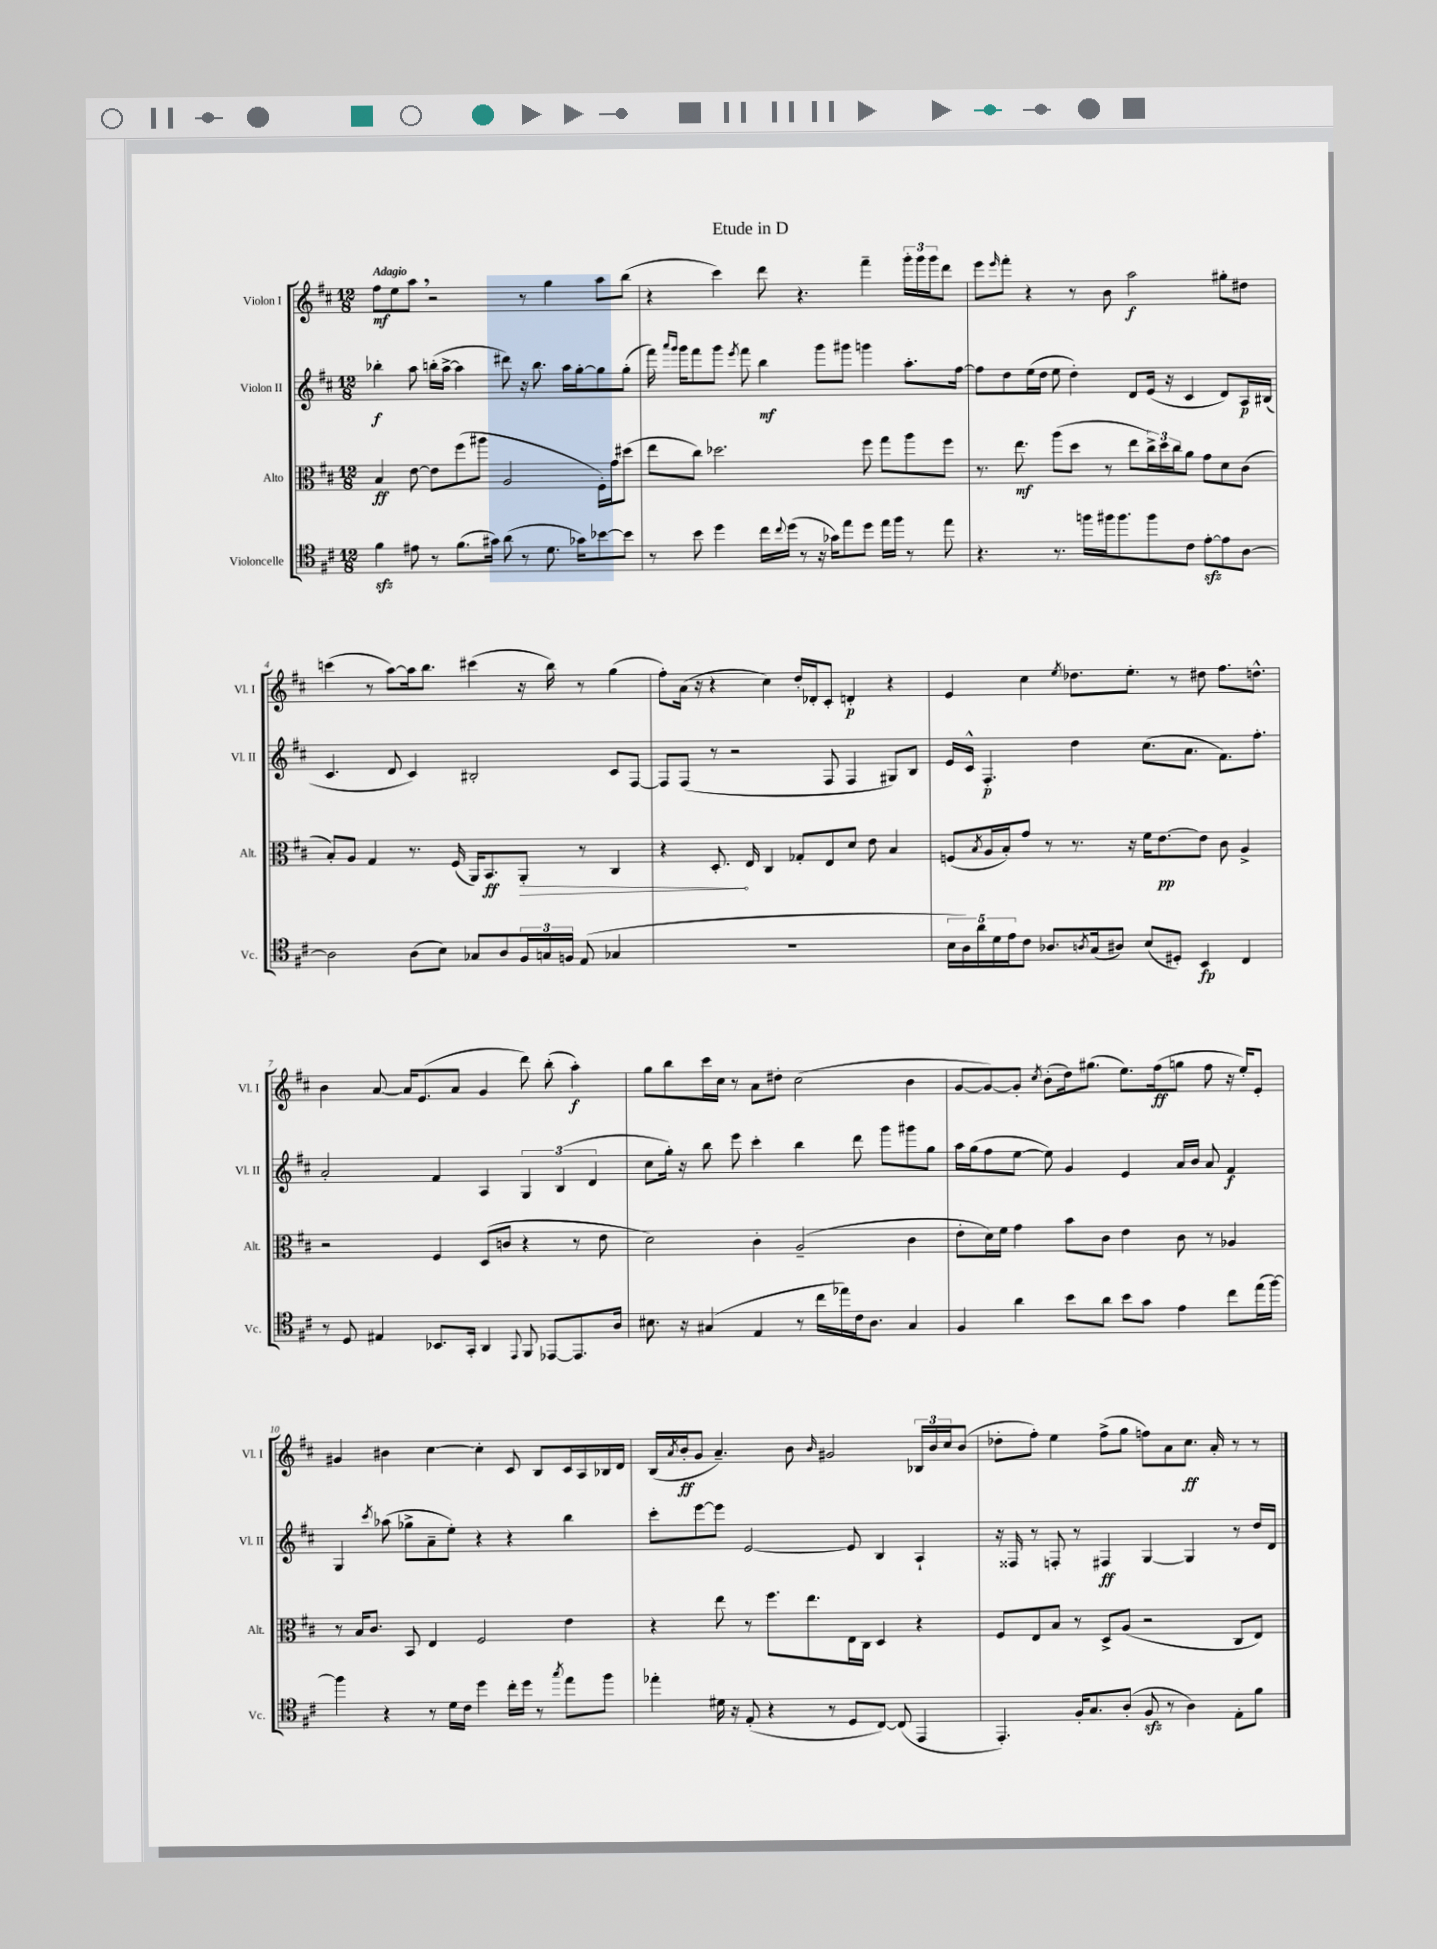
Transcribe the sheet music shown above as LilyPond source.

\header { title = "Etude in D" }
<<
\new StaffGroup <<
\new Staff = "s0" \with { instrumentName = "Violon I" shortInstrumentName = "Vl. I" } {
    \clef treble \key d \major \numericTimeSignature \time 12/8 \tempo "Adagio"
    fis''8\mf e''8 a''8 \breathe r2 r8 g''4 a''8 b''8( |
    r4 cis'''4) d'''8 r4. fis'''4-- \tuplet 3/2 { g'''16-. g'''16 g'''16 } d'''8 |
    e'''8 \grace { e'''16 } fis'''8-. r4 r8 b'8 a''2\f gis''8-. dis''8 |
    c'''4( r8 a''8~) a''16 b''8. cis'''4( r16 b''16) r8 g''4( |
    fis''8-.) a'16( r16 r4 cis''4) d''16-. des'16-. cis'8-. d'4-.\p r4 |
    e'4 cis''4 \acciaccatura { e''8 } des''8. e''8.-. r8 dis''8 fis''8. d''8.-^ |
    b'4 a'8~ a'16 e'8.( a'8 g'4 d'''8) b''8-.( a''4-.\f) |
    g''8 b''8 cis'''16 cis''16 r8 a'8 dis''8-. cis''2( b'4 |
    g'8~ g'8~) g'8-. \acciaccatura { cis''8 } b'8-.( d''16) gis''8.( e''8.) fis''16\ff( g''8 fis''8 r16 e''16-.) e'8-. |
    gis'4 bis'4 cis''4~ cis''4-. cis'8 b8 cis'16 a16 bes16 d'16 |
    b16( \acciaccatura { a'8 } b'16-.\ff g'8 a'4.--) b'8 \grace { b'16 } gis'2 \tuplet 3/2 { bes16 b'16 cis''16 } b'8( |
    des''8-. fis''8-.) e''4 fis''8->( g''8 f''8) a'8 cis''8.\ff a'16-. r8 r8 \bar "|." |
}
\new Staff = "s1" \with { instrumentName = "Violon II" shortInstrumentName = "Vl. II" } {
    \clef treble \key d \major \numericTimeSignature \time 12/8
    bes''4-.\f a''8 b''16-.( a''16~-> a''4 dis'''8) r16 b''8. a''16 g''16~-. g''8 g''8-.( |
    fis'''16) \grace { a'''16 g'''16 } g'''16 fis'''8 g'''8 \acciaccatura { e'''8 } fis'''8 b''4\mf g'''8 gis'''8 g'''4 a''8.-. fis''16~ |
    fis''8 d''8 e''16( d''16 e''8 d''4-.) d'8 e'16( r16 cis'4 d'8) a16\p bis16( |
    cis'4. d'8 cis'4) bis2-. cis'8 fis8~ |
    fis8 fis8( r8 r2 fis8 fis4 gis8) b8 |
    e'16 cis'16-^ fis4.-.\p d''4 cis''8.( a'8. fis'8.) fis''8.-. |
    a'2-. fis'4 a4 \tuplet 3/2 { g4 b4( d'4 } |
    cis''8 g''16-.) r16 b''8 e'''8 cis'''4-. b''4 d'''8 g'''8 gis'''8 g''8 |
    a''16 g''16( fis''8 e''8~ e''8) g'4 e'4 a'16 b'16 a'8 fis'4\f |
    g4 \acciaccatura { cis'''8 } aes''8( ges''8-> a'8-- e''8-.) r4 r4 b''4 |
    cis'''8-. e'''8~ e'''8 e'2~ e'8 b4 a4-! |
    r16 fisis16 r8 f8-. r8 fis4\ff g4~ g4 r8 d''16 d'16 \bar "|." |
}
\new Staff = "s2" \with { instrumentName = "Alto" shortInstrumentName = "Alt." } {
    \clef alto \key d \major \numericTimeSignature \time 12/8
    b4\ff e'8~ e'8 fis''8( ais''8 a2 fis16-.) g'16 dis''8( |
    e''8 cis''8) des''2. fis''8 g''8 a''8 fis''8 |
    r8. e''8.\mf a''8( d''8 r8 e''8 \tuplet 3/2 { cis''16->) d''16 cis''16 } a'8 g'8 d'8 cis'8( |
    b8-.) a8 g4 r8. fis16( a,16) b,8.\ff \once \override Hairpin.circled-tip = ##t a,8-.\> r8 cis4 |
    r4 d8.-.\! e16 cis4 ges8-. e8 d'8 e'8 b4 |
    f8( \acciaccatura { b8 } a16 b16-.) g'8 r8 r8. r16 fis'16 e'8.~\pp e'8 cis'8 a4-> |
    r2 fis4 d8( c'8 r4 r8 e'8 |
    d'2) cis'4-. a2--( cis'4 |
    e'8-. d'16) fis'16 g'4 b'8 cis'8 e'4 cis'8 r8 aes4 |
    r8 b16 cis'8. b,8 e4 fis2 e'4 |
    r4 e''8 r8 fis''8. e''8. e16 cis16 d4 r4 |
    fis8 e8 b8 r8 d8-> a8( r2 cis8 e8) \bar "|." |
}
\new Staff = "s3" \with { instrumentName = "Violoncelle" shortInstrumentName = "Vc." } {
    \clef tenor \key d \major \numericTimeSignature \time 12/8
    fis'4\sfz eis'8 r8 fis'8.( gis'16) a'8( r8 d'8. ges'16) bes'8~ bes'8 |
    r8 b'8 d''4 cis''16 \appoggiatura { cis''8 } d''16( r8 r16 ges'16) e''8 d''8 e''16 fis''16 r8 e''8 |
    r4. r8. f''16 fis''16 fis''8. fis''8 cis'8 e'8~-.\sfz e'8 a8~ |
    a2 a8( b8) ges8 a8 \tuplet 3/2 { fis16 g16 f16 } e8( ges4 |
    R1. |
    \tuplet 5/4 { b16 a16) a'16 d'16 e'16 } cis'8 aes8. \acciaccatura { a8 } g16( ais8) b8( dis8-.) b,4\fp cis4 |
    r8 d8 eis4 bes,8. g,16-. a,4 \appoggiatura { e,8 } fis,8 ees,8~ ees,8. a16 |
    bis8. r16 gis4( e4 r8 cis''16 ees''16) cis'16 a8. gis4 |
    fis4 a'4 b'8 a'8 b'8 g'8 e'4 cis''8 e''16( fis''16~) |
    fis''4 r4 r8 d'16 cis'16 d''4 cis''16-. d''16 r8 \acciaccatura { g''8 } e''8 fis''8 |
    ees''4-. dis'16 r16 e8-.( r4 r8 d8 cis8~) cis8( e,4 |
    e,4.-.) fis16-. g8. a8-.( fis8\sfz r8 a4) e8-. fis'8 \bar "|." |
}
>>
>>
